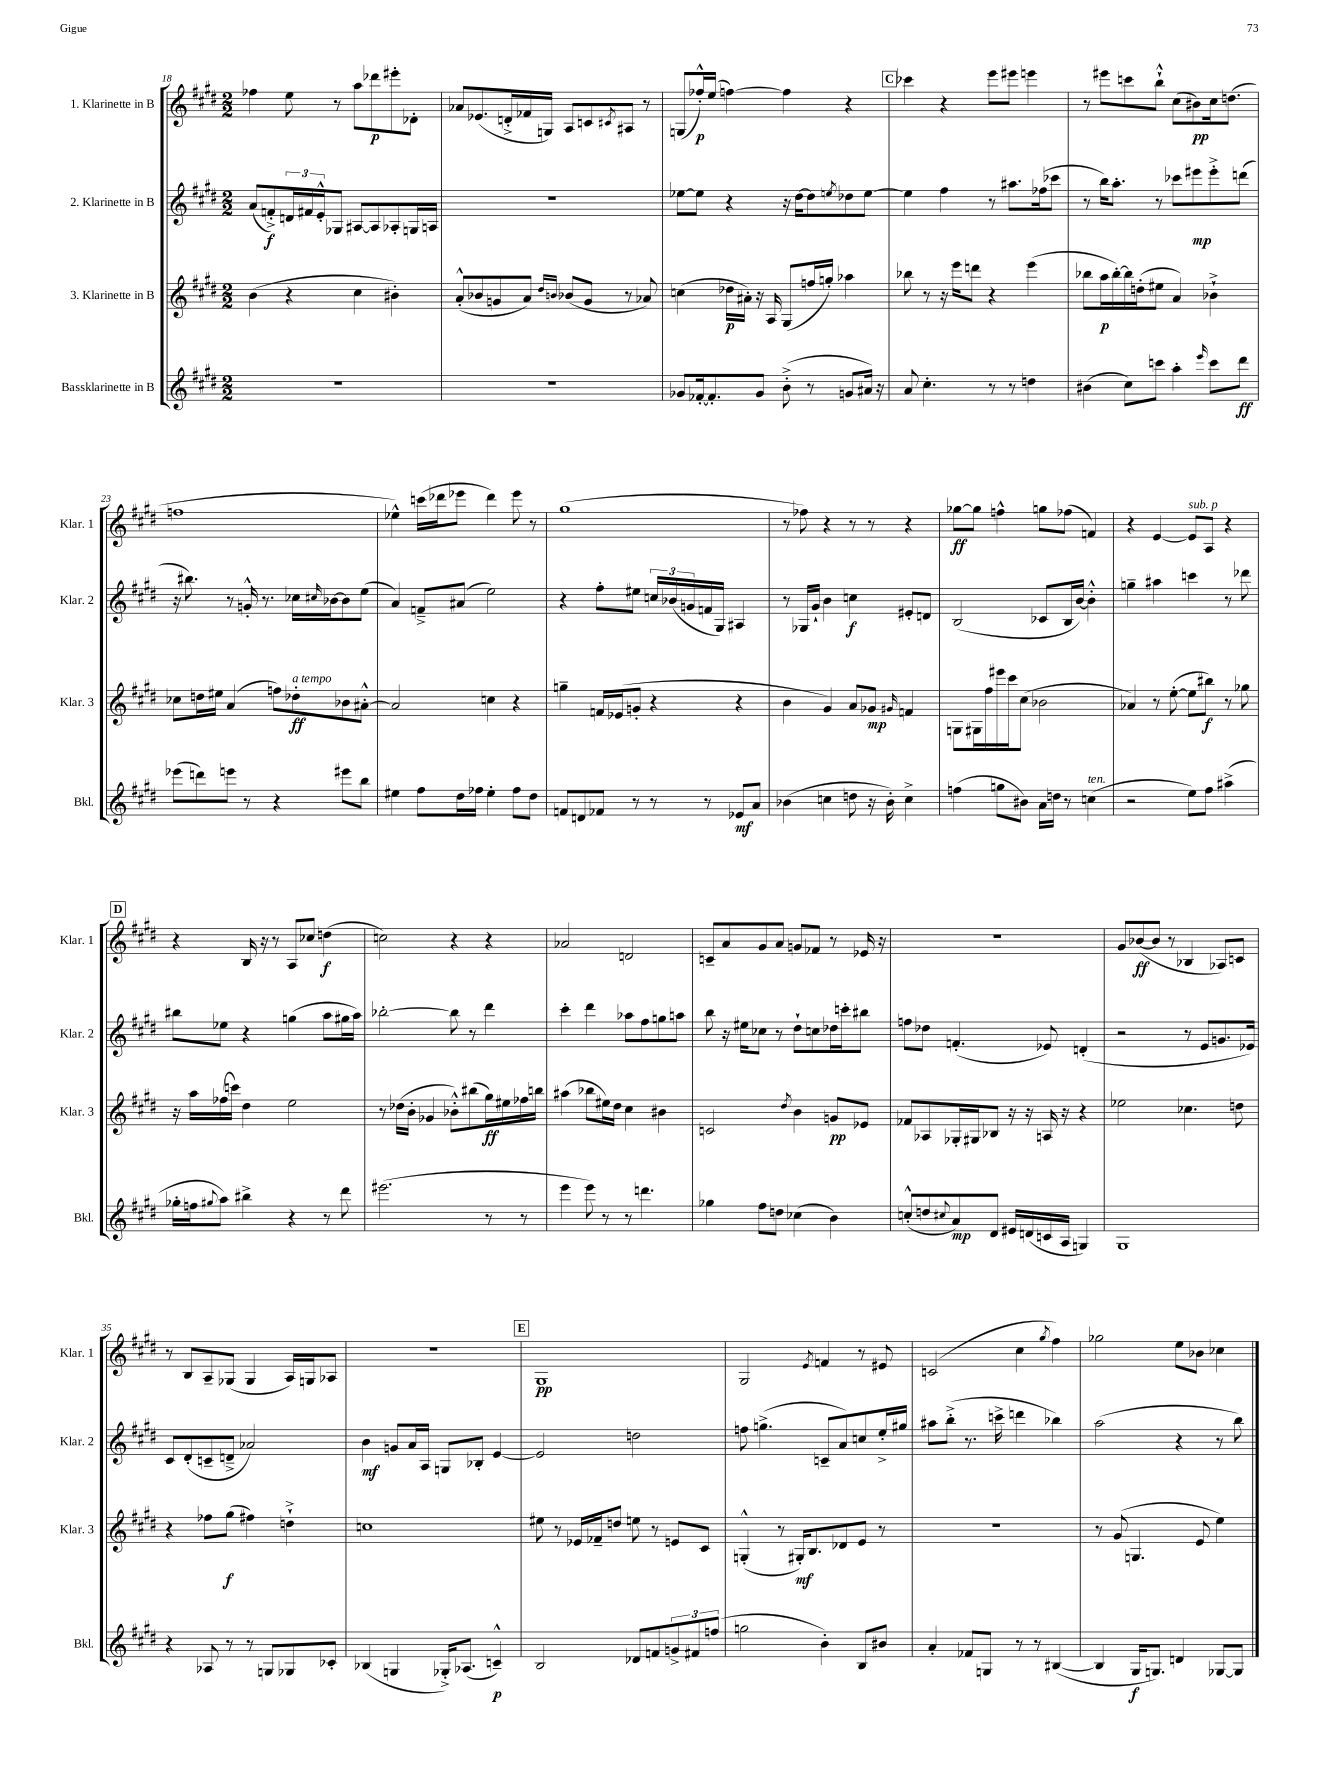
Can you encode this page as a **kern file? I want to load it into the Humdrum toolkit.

**kern	**dynam	**kern	**dynam	**kern	**dynam	**kern	**dynam
*part4	*part4	*part3	*part3	*part2	*part2	*part1	*part1
*staff4	*staff4	*staff3	*staff3	*staff2	*staff2	*staff1	*staff1
*I"Bassklarinette in B	*	*I"3. Klarinette in B	*	*I"2. Klarinette in B	*	*I"1. Klarinette in B	*
*I'Bkl.	*	*I'Klar. 3	*	*I'Klar. 2	*	*I'Klar. 1	*
*clefG2	*	*clefG2	*	*clefG2	*	*clefG2	*
*k[f#c#g#d#]	*	*k[f#c#g#d#]	*	*k[f#c#g#d#]	*	*k[f#c#g#d#]	*
*M2/2	*	*M2/2	*	*M2/2	*	*M2/2	*
=18	=18	=18	=18	=18	=18	=18	=18
1r	.	(4b\	.	(8a/L	.	4ff-X\	.
.	.	.	.	8fn'^/)	f	.	.
.	.	4r	.	24dn/L	.	8ee\	.
.	.	.	.	24f#X/	.	.	.
.	.	.	.	24e'^^/J	.	.	.
.	.	.	.	8G-X/J	.	8r	.
.	.	4cc#\	.	[8A#X/L	.	8aa\L	.
.	.	.	.	8A#/]	.	8ddd-X\	p
.	.	4b#X'\)	.	8A-X'/	.	8eee#X'\	.
.	.	.	.	16Gn/L	.	8d-X'\J	.
.	.	.	.	16An/JJ	.	.	.
=19	=19	=19	=19	=19	=19	=19	=19
1r	.	(8a'^^/L	.	1r	.	8a-X/L	.
.	.	8b-X/	.	.	.	(8.e-X/	.
.	.	8gn/	.	.	.	.	.
.	.	.	.	.	.	16dn'^/L	.
.	.	8a/J)	.	.	.	16f-X/	.
.	.	.	.	.	.	16Gn/JJ)	.
.	.	16qqdd#/LL	.	.	.	.	.
.	.	16qqbn/JJ	.	.	.	.	.
.	.	(8b-X/L	.	.	.	8A/L	.
.	.	8g/J	.	.	.	8cn/	.
.	.	.	.	.	.	8qc#X/	.
.	.	8r	.	.	.	8A#X/J	.
.	.	8a-X/)	.	.	.	8r	.
=20	=20	=20	=20	=20	=20	=20	=20
8g-X/L	.	(4ccn\	.	[8ee-X\L	.	(8Gn/L	.
[16f-X'/k	.	.	.	8ee-\J]	.	16ff-X'^^/L)	p
8.f-'/]	.	.	.	.	.	(16ee/JJ	.
.	.	16dd-X\LL	p	4r	.	[4ffn\)	.
.	.	16a#X'\JJ)	.	.	.	.	.
8g-/J	.	16r	.	.	.	.	.
.	.	16A/	.	.	.	.	.
(8b'^\	.	(8G#/L	.	16r	.	4ff\]	.
.	.	.	.	[16dd#\KL	.	.	.
8r	.	16ffn/L	.	8dd#\]	.	.	.
.	.	16ggn'/JJ)	.	.	.	.	.
.	.	.	.	8qeen/	.	.	.
8gn/L	.	4aa-X\	.	8dd-X\	.	4r	.
16a#X/Jk)	.	.	.	[8ee\J	.	.	.
16r	.	.	.	.	.	.	.
!!LO:REH:place=s1:t=C
=21	=21	=21	=21	=21	=21	=21	=21
8a/	.	8bb-X\	.	4ee\]	.	4ccc-X\	.
4.cc#'\	.	8r	.	.	.	.	.
.	.	16r	.	4ff#\	.	4r	.
.	.	16eee\KL	.	.	.	.	.
.	.	8dddn\J	.	.	.	.	.
8r	.	4r	.	8r	.	8eee\L	.
8r	.	.	.	8.aa#X\L	.	8eee#X\J	.
4ddn\	.	(4eee\	.	.	.	4eeen\	.
.	.	.	.	(16ff-X\k	.	.	.
.	.	.	.	8ccc-X\J	.	.	.
=22	=22	=22	=22	=22	=22	=22	=22
(4b#X\	.	8bb-X\L	.	8r	.	8r	.
.	.	16aa\L	p	16bb\KL)	.	8eee#X\L	.
.	.	[16bb-'\)	.	8.aa'\J	.	.	.
8cc#\L)	.	16bb-\]	.	.	.	8cccn\	.
.	.	(16ddn'\J	.	.	.	.	.
8cccn\J	.	8ee#X\J	.	8r	.	8bb`^^\J	.
4aa'\	.	4a/)	.	8ccc-X\L	.	(8cc#\L	.
.	.	.	.	8eee#X\	mp	8b#X\)	pp
16qqeee/	.	.	.	.	.	.	.
8ccc\L	.	4b-X`^\	.	8eee#'^\	.	16cc#\k	.
.	.	.	.	.	.	(8.ddn\J	.
8ddd#\J	ff	.	.	(8dddn\J	.	.	.
!!LO:LB:g=z
=23	=23	=23	=23	=23	=23	=23	=23
(8eee-X\L	.	8cc-X\L	.	16r	.	1ffn	.
.	.	.	.	8.bb#X\)	.	.	.
8dddn\)	.	16ddn\L	.	.	.	.	.
.	.	16ee#X\JJ	.	.	.	.	.
8eeen\J	.	(4a/	.	8r	.	.	.
8r	.	.	.	16gn'^^/	.	.	.
.	.	.	.	8.r	.	.	.
4r	.	8ffn\L)	.	.	.	.	.
!	!	!LO:TX:a:i:t=a tempo	!	!	!	!	!
.	.	8dd-X'\	ff	16cc-X\LL	.	.	.
.	.	.	.	16qqcc#X/	.	.	.
.	.	.	.	[16b-X\J	.	.	.
8eee#X\L	.	8b-X\	.	8b-\]	.	.	.
8bb\J	.	[8a#X'^^\J	.	(8ee\J	.	.	.
=24	=24	=24	=24	=24	=24	=24	=24
4ee#X\	.	2a#/]	.	4a/)	.	4ee-X^^\)	.
8ff#\L	.	.	.	8fn~^/L	.	(16cccn\LL	.
.	.	.	.	.	.	16ddd-X\J	.
16dd#\L	.	.	.	(8a#X/J	.	8eee-X\J	.
16ff-X\JJ	.	.	.	.	.	.	.
4ee#'\	.	4ccn\	.	2ee\)	.	4ddd-\)	.
8ff-\L	.	4r	.	.	.	8eee-\	.
8dd#\J	.	.	.	.	.	8r	.
=25	=25	=25	=25	=25	=25	=25	=25
8fn/L	.	4ggn~\	.	4r	.	(1gg#	.
8dn/	.	.	.	.	.	.	.
8f-X/J	.	16fn/LL	.	8ff#'\L	.	.	.
.	.	(16e-X/J	.	.	.	.	.
8r	.	8gn'/J	.	8ee#X\J	.	.	.
8r	.	4r	.	24ccn/LL	.	.	.
.	.	.	.	(24b-X/	.	.	.
.	.	.	.	24gn/	.	.	.
8r	.	.	.	16fn/	.	.	.
.	.	.	.	16G#/JJ)	.	.	.
8e-X/L	mf	4r	.	4A#X/	.	.	.
8a/J	.	.	.	.	.	.	.
=26	=26	=26	=26	=26	=26	=26	=26
(4b-X\	.	4b\	.	8r	.	8r	.
.	.	.	.	16G-X/LL	.	8ff-X\)	.
.	.	.	.	16g#`/JJ	.	.	.
4ccn\	.	4g#/)	.	4b\	.	4r	.
8ddn\	.	8a/L	.	4ccn\	f	8r	.
16r	.	8g-X/J	mp	.	.	8r	.
16b-'\)	.	.	.	.	.	.	.
.	.	16qqg#X/	.	.	.	.	.
4cc^\	.	4fn/	.	8e#X'/L	.	4r	.
.	.	.	.	8dn/J	.	.	.
=27	=27	=27	=27	=27	=27	=27	=27
(4ffn\	.	8Gn\L	.	(2B/	.	[8gg-X\L	ff
.	.	16G#X\L	.	.	.	8gg-\J]	.
.	.	16ff#\	.	.	.	.	.
8ggn\L	.	16eee#X\	.	.	.	4ffn^^\	.
.	.	16ccc#\J	.	.	.	.	.
8b#X\J)	.	(8cc#\J	.	.	.	.	.
16a\LL	.	2b-X\	.	8c-X/L	.	8ggn\L	.
16ddn\JJ	.	.	.	.	.	.	.
8r	.	.	.	16B/L	.	(8ff-X\J	.
.	.	.	.	[16b/JJ)	.	.	.
!LO:TX:a:i:t=ten.	!	!	!	!	!	!	!
(4ccn\	.	.	.	4b'^^\]	.	4fn/)	.
=28	=28	=28	=28	=28	=28	=28	=28
2r	.	4a-X/)	.	4ggn~\	.	4r	.
.	.	8r	.	4aa#X\	.	[4e/	.
.	.	([8ee'\	.	.	.	.	.
!	!	!	!	!	!	!LO:TX:a:i:t=sub. p	!
8ee\L)	.	8ee\L]	.	4cccn\	.	8e/L]	.
8ff#\J	.	8bb#X\J)	f	.	.	8A/J	.
(4aa#X^\	.	8r	.	8r	.	4r	.
.	.	8gg-X\	.	8ddd-X\	.	.	.
!!LO:LB:g=z
!!LO:REH:place=s1:t=D
=29	=29	=29	=29	=29	=29	=29	=29
16gg-X'\LL	.	16r	.	8bb#X\L	.	4r	.
16ffn\J	.	16aa\LL	.	.	.	.	.
8qqgg#X/	.	.	.	.	.	.	.
8aa\J)	.	(16ff-X\	.	8ee-X\J	.	.	.
.	.	16cccn\JJ)	.	.	.	.	.
4bb#X^\	.	4dd#\	.	4r	.	16B/	.
.	.	.	.	.	.	16r	.
.	.	.	.	.	.	8r	.
4r	.	2ee\	.	(4ggn\	.	8A/L	.
.	.	.	.	.	.	8cc-X/J	.
8r	.	.	.	8aa\L	.	(4ddn\	f
8ddd#\	.	.	.	16gg#X\L	.	.	.
.	.	.	.	16aa\JJ)	.	.	.
=30	=30	=30	=30	=30	=30	=30	=30
(2.eee#X\	.	8r	.	[2bb-X'\	.	2ccn\)	.
.	.	(16dd-X\LL	.	.	.	.	.
.	.	16b'\JJ	.	.	.	.	.
.	.	4g-X/	.	.	.	.	.
.	.	8b-X'^^\L)	.	8bb-\]	.	4r	.
.	.	(8bb#X\	.	8r	.	.	.
8r	.	16gg#\L)	ff	4ddd#\	.	4r	.
.	.	16ee#X\	.	.	.	.	.
8r	.	16ff-X\	.	.	.	.	.
.	.	16bbn\JJ	.	.	.	.	.
=31	=31	=31	=31	=31	=31	=31	=31
4eee\	.	(4aa#X\	.	4ccc#'\	.	2a-X/	.
8eee\)	.	8bb-X\L	.	4ddd#\	.	.	.
8r	.	16ee#X\L)	.	.	.	.	.
.	.	16dd#\JJ	.	.	.	.	.
8r	.	4cc#\	.	8aa-X\L	.	2dn/	.
4.dddn\	.	.	.	8ff#\	.	.	.
.	.	4b#X\	.	8ggn\	.	.	.
.	.	.	.	8aan\J	.	.	.
=32	=32	=32	=32	=32	=32	=32	=32
4gg-X\	.	2cn/	.	8bb\	.	8cn~/L	.
.	.	.	.	16r	.	8a/	.
.	.	.	.	16ee#X\KL	.	.	.
8ff#\L	.	.	.	8cc-X\J	.	8g#/	.
8ddn\J	.	.	.	8r	.	8a/J	.
.	.	8qdd#/	.	.	.	.	.
(4cc-X\	.	4b\	.	8dd#`\L	.	8gn/L	.
.	.	.	.	8ccn\	.	8f-X/J	.
4b\)	.	8gn/L	pp	16dd-X\L	.	8r	.
.	.	.	.	16cccn'\J	.	.	.
.	.	8e-X/J	.	8bb#X\J	.	16e-X/	.
.	.	.	.	.	.	16r	.
=33	=33	=33	=33	=33	=33	=33	=33
(8ccn'^^/L	.	8f-X/L	.	8ffn\L	.	1r	.
8ddn/	.	8A-X/	.	8dd-X\J	.	.	.
8qqcc#X/	.	.	.	.	.	.	.
8a/)	mp	16G-X'/L	.	(4.fn'/	.	.	.
.	.	16G#X/J	.	.	.	.	.
8d#/J	.	8B-X/J	.	.	.	.	.
16e#X/LL	.	16r	.	.	.	.	.
(16dn/	.	16r	.	.	.	.	.
16cn/	.	16An/	.	8e-X/)	.	.	.
16A/JJ	.	16r	.	.	.	.	.
4Gn/)	.	4r	.	(4dn'/	.	.	.
=34	=34	=34	=34	=34	=34	=34	=34
1G#	.	2ee-X\	.	2r	.	8g#/L	.
.	.	.	.	.	.	([8b-X/	ff
.	.	.	.	.	.	8b-/J]	.
.	.	.	.	.	.	8r	.
.	.	4.cc-X\	.	8r	.	4B-X/	.
.	.	.	.	8e/L	.	.	.
.	.	.	.	8.gn/	.	8A-X/L)	.
.	.	8ddn\	.	.	.	8cn/J	.
.	.	.	.	16e-X/Jk)	.	.	.
!!LO:LB:g=z
=35	=35	=35	=35	=35	=35	=35	=35
4r	.	4r	.	8c#/L	.	8r	.
.	.	.	.	(8d#'/	.	8B/L	.
8A-X/	.	8ff-X\L	.	8cn~/	.	8A~/	.
8r	.	(8gg#\J	f	8dn~^/J	.	(8G-X/J	.
8r	.	4ff#X\)	.	2a-X/)	.	4G-/	.
8Gn/L	.	.	.	.	.	.	.
8G-X/	.	4ddn`^\	.	.	.	16A/LL)	.
.	.	.	.	.	.	16Gn/J	.
8c-X'/J	.	.	.	.	.	8A-X/J	.
=36	=36	=36	=36	=36	=36	=36	=36
(4B-X/	.	1ccn	.	4b\	mf	1r	.
4Gn/	.	.	.	8gn/L	.	.	.
.	.	.	.	16a/L	.	.	.
.	.	.	.	16A/JJ	.	.	.
16G-X'^/KL)	.	.	.	8Gn/L	.	.	.
(8.A-X/J	.	.	.	.	.	.	.
.	.	.	.	8B-X'/J	.	.	.
4cn~^^/)	p	.	.	[4e/	.	.	.
!!LO:REH:place=s1:t=E
=37	=37	=37	=37	=37	=37	=37	=37
2B/	.	8ee#X\	.	2e/]	.	1G#	pp
.	.	8r	.	.	.	.	.
.	.	16e-X/LL	.	.	.	.	.
.	.	16f-X~/J	.	.	.	.	.
.	.	8ddn/J	.	.	.	.	.
8d-X/L	.	8een\	.	2ddn\	.	.	.
8fn/	.	8r	.	.	.	.	.
12gn^/	.	8en/L	.	.	.	.	.
12f#X/	.	.	.	.	.	.	.
.	.	8c#/J	.	.	.	.	.
(12ffn/J	.	.	.	.	.	.	.
=38	=38	=38	=38	=38	=38	=38	=38
2ggn\	.	(4Gn'^^/	.	8ffn\	.	2G#/	.
.	.	.	.	(4.ggn^\	.	.	.
.	.	8r	.	.	.	.	.
.	.	16G#X'/KL)	mf	.	.	.	.
.	.	8.B/	.	.	.	.	.
.	.	.	.	.	.	8qe/	.
4b'\)	.	.	.	8cn~/L	.	4fn/	.
.	.	8d-X/	.	8a/)	.	.	.
8B/L	.	8e/J	.	8ccn/	.	8r	.
8b#X/J	.	8r	.	16ee'^/L	.	8e#X/	.
.	.	.	.	16gg#X/JJ	.	.	.
=39	=39	=39	=39	=39	=39	=39	=39
4a'/	.	1r	.	8aa#X\L	.	(2cn/	.
.	.	.	.	(8bb'^\J	.	.	.
8f-X/L	.	.	.	8.r	.	.	.
8Gn/J	.	.	.	.	.	.	.
.	.	.	.	16cccn^\	.	.	.
8r	.	.	.	4dddn\	.	4cc#\	.
8r	.	.	.	.	.	.	.
.	.	.	.	.	.	8qgg#/	.
([4B#X/	.	.	.	4bb-X\)	.	4ff#\)	.
=40	=40	=40	=40	=40	=40	=40	=40
4B#/]	.	8r	.	(2aa\	.	2gg-X\	.
.	.	(8g#/	.	.	.	.	.
16G#/KL	f	4.Gn/	.	.	.	.	.
8.Gn/J)	.	.	.	.	.	.	.
4dn/	.	.	.	4r	.	8ee\L	.
.	.	8e/	.	.	.	8b-X\J	.
[8G-X/L	.	4ee\)	.	8r	.	4cc-X\	.
8G-/J]	.	.	.	8bb\)	.	.	.
==	==	==	==	==	==	==	==
*-	*-	*-	*-	*-	*-	*-	*-
